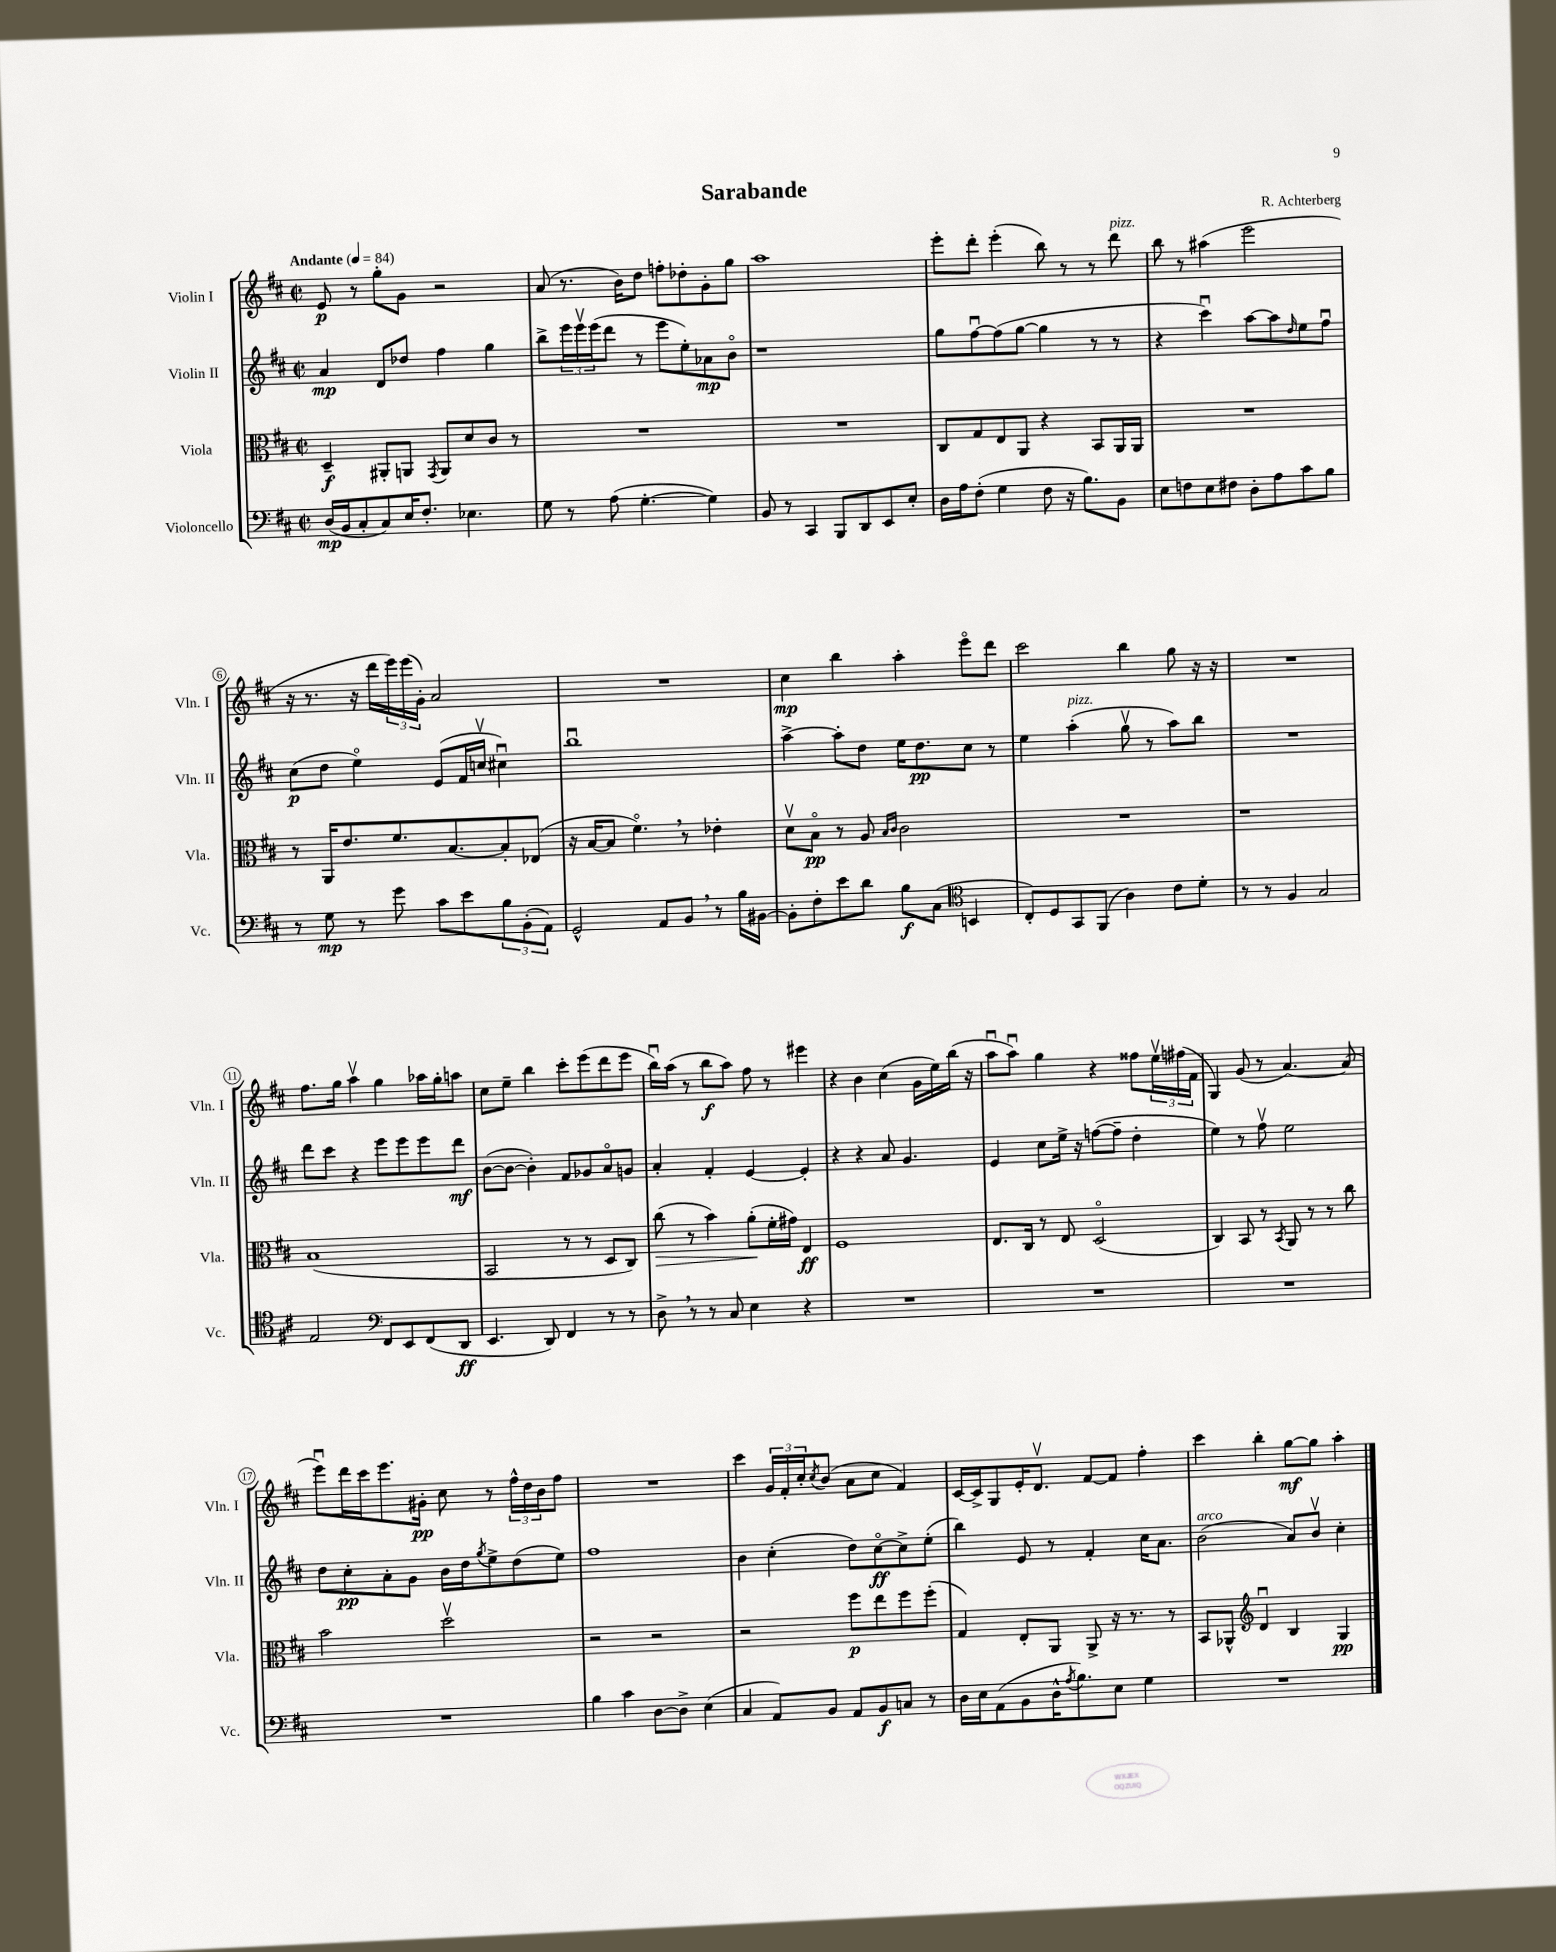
\header { title = "Sarabande" composer = "R. Achterberg" }
<<
\new StaffGroup <<
\new Staff = "s0" \with { instrumentName = "Violin I" shortInstrumentName = "Vln. I" } {
    \clef treble \key d \major \defaultTimeSignature \time 2/2 \tempo "Andante" 4 = 84
    e'8\p r8 g''8-. g'8 r2 |
    a'8( r8. b'16) d''8 f''8-. des''8-. g'8-. g''8 |
    a''1 |
    e'''8-. d'''8-. e'''4-.( b''8) r8 r8 d'''8^\markup { \italic "pizz." } |
    b''8 r8 ais''4( e'''2 |
    r16 r8. r16 d'''16 \tuplet 3/2 { e'''16) e'''16( g'16-.) } a'2 |
    R1 |
    cis''4\mp b''4 a''4-. e'''8\flageolet d'''8 |
    cis'''2 b''4 g''8 r16 r16 |
    R1 |
    fis''8. g''16 a''4\upbow g''4 aes''16 g''16-. a''8 |
    cis''8 e''8-- b''4 cis'''8-. e'''8( d'''8 e'''8 |
    b''16\downbow) a''16( r8 b''8\f a''8) fis''8 r8 eis'''4 |
    r4 b'4 cis''4( g'16 e''16) b''16( r16 |
    a''8\downbow a''8\downbow) g''4 r4 fisis''8 \tuplet 3/2 { e''16\upbow fis''16( fis'16 } |
    g4) g'8( r8 a'4.~) a'8( |
    e'''8\downbow) d'''16 cis'''16 e'''8. gis'16-.\pp cis''8 r8 \tuplet 3/2 { fis''16-^ d''16 b'16 } fis''8 |
    R1 |
    cis'''4 \tuplet 3/2 { g'16 fis'16-. cis''16-. } \acciaccatura { cis''8 } b'8( a'8 cis''8 fis'4) |
    cis'16~ cis'16-> g8 e'16-. d'8.\upbow fis'8~ fis'8 fis''4-. |
    cis'''4 b''4-. g''8~\mf g''8 a''4-. \bar "|." |
}
\new Staff = "s1" \with { instrumentName = "Violin II" shortInstrumentName = "Vln. II" } {
    \clef treble \key d \major \defaultTimeSignature \time 2/2
    a'4\mp d'8 des''8 fis''4 g''4 |
    b''8-> \tuplet 3/2 { e'''16 e'''16\upbow e'''16( } d'''8 r8 e'''8 e''8-.) aes'8\mp b'8\flageolet |
    r1 |
    g''8 fis''8~\downbow fis''8( g''8~ g''4 r8 r8 |
    r4 cis'''4\downbow) a''8~ a''8 \grace { d''16 } e''8 fis''8\downbow |
    cis''8\p( d''8 e''4\flageolet) e'8( fis'16 c''16\upbow cis''4\downbow) |
    b''1\downbow |
    a''4~-> a''8-. d''8 e''16 d''8.\pp cis''8 r8 |
    e''4 a''4-.^\markup { \italic "pizz." }( g''8\upbow r8 a''8) b''8 |
    R1 |
    d'''8 cis'''8 r4 e'''8 e'''8 e'''8 d'''8\mf |
    b'8~( b'8~ b'4-.) fis'8 ges'8 a'8\flageolet g'8 |
    a'4-. fis'4-. e'4~ e'4-. |
    r4 r4 a'8 g'4. |
    e'4 cis''8 e''16-> r16 f''8~( f''8-- d''4-. |
    e''4) r8 fis''8\upbow e''2 |
    d''8 cis''8-.\pp a'8-. g'8 b'16 d''16 \acciaccatura { g''8 } e''8-> d''8( e''8) |
    fis''1 |
    b'4 cis''4-.( d''8) cis''8~\flageolet\ff cis''8-> e''8-.( |
    b''4) e'8 r8 fis'4-. cis''16 a'8. |
    b'2^\markup { \italic "arco" }( a'8) b'8\upbow cis''4-. \bar "|." |
}
\new Staff = "s2" \with { instrumentName = "Viola" shortInstrumentName = "Vla." } {
    \clef alto \key d \major \defaultTimeSignature \time 2/2
    d4--\f ais,8-. a,8 \acciaccatura { g,8 } a,8 d'8 cis'8 r8 |
    R1 |
    R1 |
    cis8 g8 e8 a,8 r4 b,8 a,16 a,16 |
    R1 |
    r8 a,16 e'8. fis'8. b8.~ b8-. ees8( |
    r16 b16~ b8 fis'4.\flageolet) \breathe r8 ees'4-. |
    d'8\upbow b8\flageolet\pp r8 a8 \grace { b16 cis'16 } cis'2 |
    R1 |
    r1 |
    b1( |
    b,2 r8 r8 d8 cis8) |
    cis''8\>( r8 b'4) a'8-.\!( fis'16-. gis'16) e4\ff |
    fis1 |
    e8. cis16 r8 e8 d2\flageolet( |
    cis4) b,8 r8 \acciaccatura { b,8 } a,8 r8 r8 cis''8 |
    b'2 d''2\upbow |
    r2 r2 |
    r2 fis''8\p e''8 fis''8 fis''8-.( |
    g4) e8-. a,8 a,8-> r16 r8. r8 |
    b,8 aes,8-^ \clef treble d'4\downbow b4 g4\pp \bar "|." |
}
\new Staff = "s3" \with { instrumentName = "Violoncello" shortInstrumentName = "Vc." } {
    \clef bass \key d \major \defaultTimeSignature \time 2/2
    d16\mp( b,16 cis8-. cis8) e16 fis8.-. ees4. |
    g8 r8 a8( g4.~-. g4) |
    b,8 r8 cis,4 b,,8 d,8 e,8 e8-. |
    d16 a16 fis8-.( g4 fis8 r16 b8.) b,8 |
    e8 f8 e8 fis8 d8-. a8 cis'8 b8 |
    r8 g8\mp r8 g'8 cis'8 e'8 \tuplet 3/2 { b8 b,8-.( a,8) } |
    g,2-^ a,8 b,8 \breathe r8 b16 bis,16~ |
    bis,8-. fis8-. e'8 d'8 b8\f cis8( \clef tenor b,4 |
    cis8-.) d8 g,8 fis,8( a4) cis'8 d'8-. |
    r8 r8 fis4 g2 |
    e2 \clef bass fis,8 e,8 fis,8( d,8\ff |
    e,4. d,8) fis,4 r8 r8 |
    d8-> \breathe r8 r8 cis8 e4 r4 |
    R1 |
    R1 |
    R1 |
    R1 |
    b4 cis'4 d8~ d8-> e4( |
    cis4 a,8) b,8 a,8 b,8\f c8 r8 |
    d16 e16 a,8( b,8 d16-^ \acciaccatura { a8 } b8.) e8 g4 |
    R1 \bar "|." |
}
>>
>>
\layout { \context { \Score \override BarNumber.stencil = #(make-stencil-circler 0.1 0.3 ly:text-interface::print) } }
